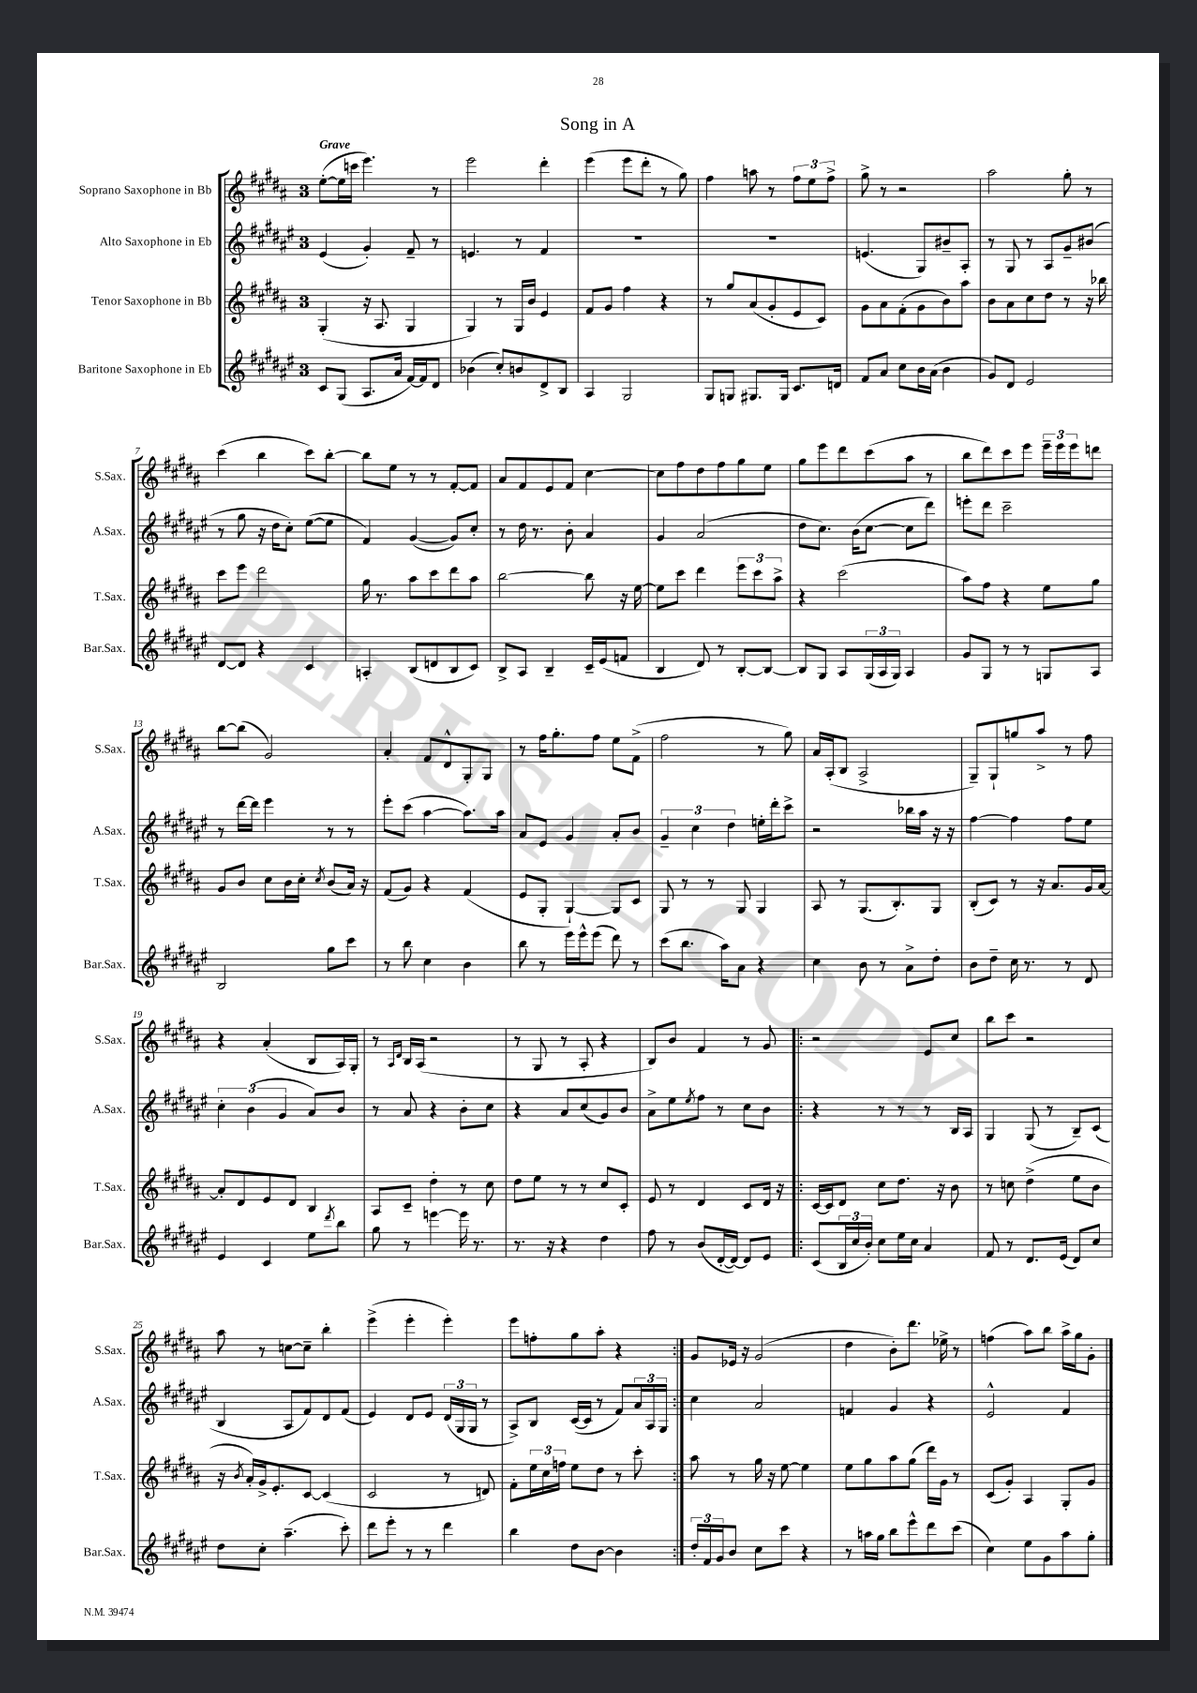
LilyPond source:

\header { title = "Song in A" }
<<
\new StaffGroup <<
\new Staff = "s0" \with { instrumentName = "Soprano Saxophone in Bb" shortInstrumentName = "S.Sax." } {
    \clef treble \key b \major \once \override Staff.TimeSignature.style = #'single-digit \time 3/4 \tempo "Grave"
    e''8~-.( e''16 c'''16 e'''4.) r8 |
    e'''2 dis'''4-. |
    e'''4( e'''8 dis'''8-. r8 gis''8) |
    fis''4 a''8 r8 \tuplet 3/2 { fis''8 e''8 fis''8-> } |
    gis''8-> r8 r2 |
    ais''2 gis''8-. r8 |
    cis'''4( b''4 cis'''8) b''8~-. |
    b''8 e''8 r8 r8 fis'8~-. fis'8 |
    ais'8 fis'8 e'8 fis'8 cis''4~ |
    cis''8 fis''8 dis''8 fis''8 gis''8 e''8 |
    gis''8 e'''8 dis'''8 cis'''8( ais''8 r8 |
    b''8 dis'''8) cis'''8 e'''8 \tuplet 3/2 { e'''16-- e'''16 e'''16 } d'''8 |
    b''8~ b''8( gis'2) |
    ais'4-. fis'8 dis'8-^ gis8-. gis8 |
    r8 fis''16 gis''8.-. fis''8 e''8 fis'8->( |
    fis''2 r8 gis''8) |
    ais'16 ais16-.( b8 ais2-> |
    gis8--) gis8-! g''8 ais''8-> r8 fis''8 |
    r4 ais'4-.( b8 ais16) gis16-. |
    r8 \grace { ais16 dis'16 } b16 ais16( r2 |
    r8 gis8 r8 ais8-. r4 |
    b8) b'8 fis'4 r8 gis'8 |
    \repeat volta 2 { r2 e'8 cis''8 |
    b''8 cis'''8 r2 |
    ais''8 r8 c''8~ c''8-- b''4-. |
    e'''4->( e'''4-. e'''4-.) |
    e'''8 f''8-. gis''8 ais''8-. r4 | }
    gis'8 ees'16 r16 gis'2( |
    dis''4 b'8-.) dis'''8. ees''16-> r8 |
    f''4( ais''8) b''8 ais''16-> gis''16 gis'8-. \bar "|." |
}
\new Staff = "s1" \with { instrumentName = "Alto Saxophone in Eb" shortInstrumentName = "A.Sax." } {
    \clef treble \key fis \major \once \override Staff.TimeSignature.style = #'single-digit \time 3/4
    eis'4( gis'4-.) fis'8-- r8 |
    e'4. r8 fis'4 |
    R2. |
    R2. |
    e'4.( gis8) bis'8-- ais8-. |
    r8 gis8 r8 ais8 gis'8-- bis'8( |
    r8 gis''8 r16 dis''16 cis''8-.) eis''8~( eis''8 |
    fis'4) gis'4~( gis'8) cis''8-. |
    r8 dis''16 r8. b'8-. ais'4 |
    gis'4 ais'2( |
    dis''8 cis''8.) b'16( cis''8~ cis''8 dis'''8) |
    e'''8-. dis'''8 cis'''2-- |
    r8 dis'''16~ dis'''16 eis'''4 r8 r8 |
    eis'''8-. cis'''8( ais''4~ ais''8.) ais''16 |
    ais'8 eis'8 gis'4 ais'8-. b'8 |
    \tuplet 3/2 { gis'4-- cis''4 dis''4 } e''16-. dis'''16-. cis'''8-> |
    r2 bes''16 ais''16 r16 r16 |
    fis''4~ fis''4 fis''8 eis''8 |
    \tuplet 3/2 { cis''4-. b'4( gis'4 } ais'8) b'8 |
    r8 ais'8 r4 b'8-. cis''8 |
    r4 ais'8 cis''8( gis'8) b'8 |
    ais'8-> eis''8 \acciaccatura { eis''8 } fis''8 r8 cis''8 b'8 |
    \repeat volta 2 { r4 r8 r8 r8 b16 ais16 |
    gis4 gis8( r8 b8--) cis'8( |
    b4 ais8 fis'8) dis'8 fis'8( |
    eis'4) dis'8 eis'8 \tuplet 3/2 { dis'16( gis16 gis16 } r8 |
    ais8->) b8 cis'16~( cis'16 r8 fis'8) \tuplet 3/2 { ais'16 ais16 gis16 } | }
    cis''4 ais'2 |
    f'4 gis'4 r4 |
    eis'2-^ fis'4 \bar "|." |
}
\new Staff = "s2" \with { instrumentName = "Tenor Saxophone in Bb" shortInstrumentName = "T.Sax." } {
    \clef treble \key b \major \once \override Staff.TimeSignature.style = #'single-digit \time 3/4
    gis4-.( r16 ais8. gis4 |
    gis4) r8 gis16 b'16 e'4 |
    fis'8 gis'8 fis''4 r4 |
    r8 gis''8 ais'8( gis'8-. e'8 cis'8) |
    gis'8 ais'8 fis'8-.( gis'8 b'8) ais''8 |
    b'8 ais'8 cis''8 dis''8 r8 r16 bes''16 |
    cis'''8 e'''8 dis'''2 |
    gis''16 r8. ais''8 cis'''8 dis'''8 ais''8 |
    b''2~ b''8 r16 e''16~ |
    e''8 cis'''8 dis'''4 \tuplet 3/2 { e'''8 cis'''8 ais''8-> } |
    r4 cis'''2( |
    ais''8) fis''8 r4 e''8 gis''8 |
    gis'8 b'8 cis''8 b'16 cis''16-. \acciaccatura { cis''8 } b'8( ais'16) r16 |
    fis'8( gis'8) r4 fis'4( |
    e'8 gis8-. gis4~-!) gis8 cis'8 |
    gis8 r8 r8 gis8 gis4 |
    ais8 r8 gis8.( b8.-.) gis8 |
    b8-.( cis'8) r8 r16 ais'8. gis'16 ais'16~ |
    ais'8-. dis'8 e'8 dis'8 b4 |
    ais8 cis'8-- dis''4-. r8 cis''8 |
    dis''8 e''8 r8 r8 cis''8 cis'8-. |
    e'8 r8 dis'4 cis'8 dis'16 r16 |
    \repeat volta 2 { cis'16~ cis'16 dis'8 cis''8 dis''8. r16 b'8 |
    r8 c''8 dis''4->( e''8 b'8 |
    r16 \acciaccatura { b'8 } ais'16-.) gis'16-> e'8.-. cis'8~ cis'4( |
    cis'2 r8 d'8) |
    fis'8-. \tuplet 3/2 { e''16 cis''16 f''16 } e''8 dis''8 r8 cis'''8-. | }
    ais''8 r8 gis''16 r16 e''8~ e''4 |
    e''8 gis''8 ais''8 gis''8( dis'''16) gis'16 r8 |
    cis'8( gis'8-.) ais4 gis8-. gis'8 \bar "|." |
}
\new Staff = "s3" \with { instrumentName = "Baritone Saxophone in Eb" shortInstrumentName = "Bar.Sax." } {
    \clef treble \key fis \major \once \override Staff.TimeSignature.style = #'single-digit \time 3/4
    cis'8 gis8( ais8. ais'16 fis'16~) fis'16 dis'8 |
    bes'4( cis''8-.) b'8 dis'8-> b8 |
    ais4 gis2 |
    gis8 g8 gis8. gis16 cis'8. d'16 |
    fis'8 ais'8 cis''8 b'16 ais'16( b'4 |
    gis'8) dis'8 eis'2 |
    dis'8~ dis'8 r4 cis'4 |
    a4-. b8( d'8 b8 cis'8) |
    b8-> ais8 b4-- cis'16-- eis'16( f'8 |
    b4 dis'8) r8 b8~-. b8~ |
    b8 gis8 ais8 \tuplet 3/2 { gis16( ais16 gis16) } ais4 |
    gis'8 gis8 r8 r8 g8 ais8 |
    b2 gis''8 cis'''8 |
    r8 b''8 cis''4 b'4 |
    b''8 r8 eis'''16 eis'''16-^ eis'''8( dis'''8) r8 |
    cis'''8( b''8. ais''16) ais'8 r4 |
    cis''4 b'8 r8 ais'8-> dis''8-. |
    b'8 dis''8-- cis''16 r8. r8 dis'8 |
    eis'4 cis'4 eis''8 \acciaccatura { dis'''8 } b''8 |
    gis''8 r8 e'''4~ e'''16 r8. |
    r8. r16 r4 dis''4 |
    fis''8 r8 b'8( dis'16~-. dis'16~) dis'8 eis'8 |
    \repeat volta 2 { cis'8( \tuplet 3/2 { b16 cis''16 b'16-.) } cis''8 eis''16 cis''16 ais'4 |
    fis'8 r8 dis'8. eis'16( dis'8) cis''8 |
    dis''8 cis''8-. ais''4.--( cis'''8-.) |
    dis'''8 eis'''8-. r8 r8 dis'''4 |
    b''4 dis''8 b'8~ b'4 | }
    \tuplet 3/2 { dis''16-. fis'16 gis'16 } b'8 cis''8 cis'''8 r4 |
    r8 a''16 gis''16 b''8 eis'''8-^ dis'''8 cis'''8( |
    cis''4) eis''8 gis'8 ais''8 gis''8-. \bar "|." |
}
>>
>>
